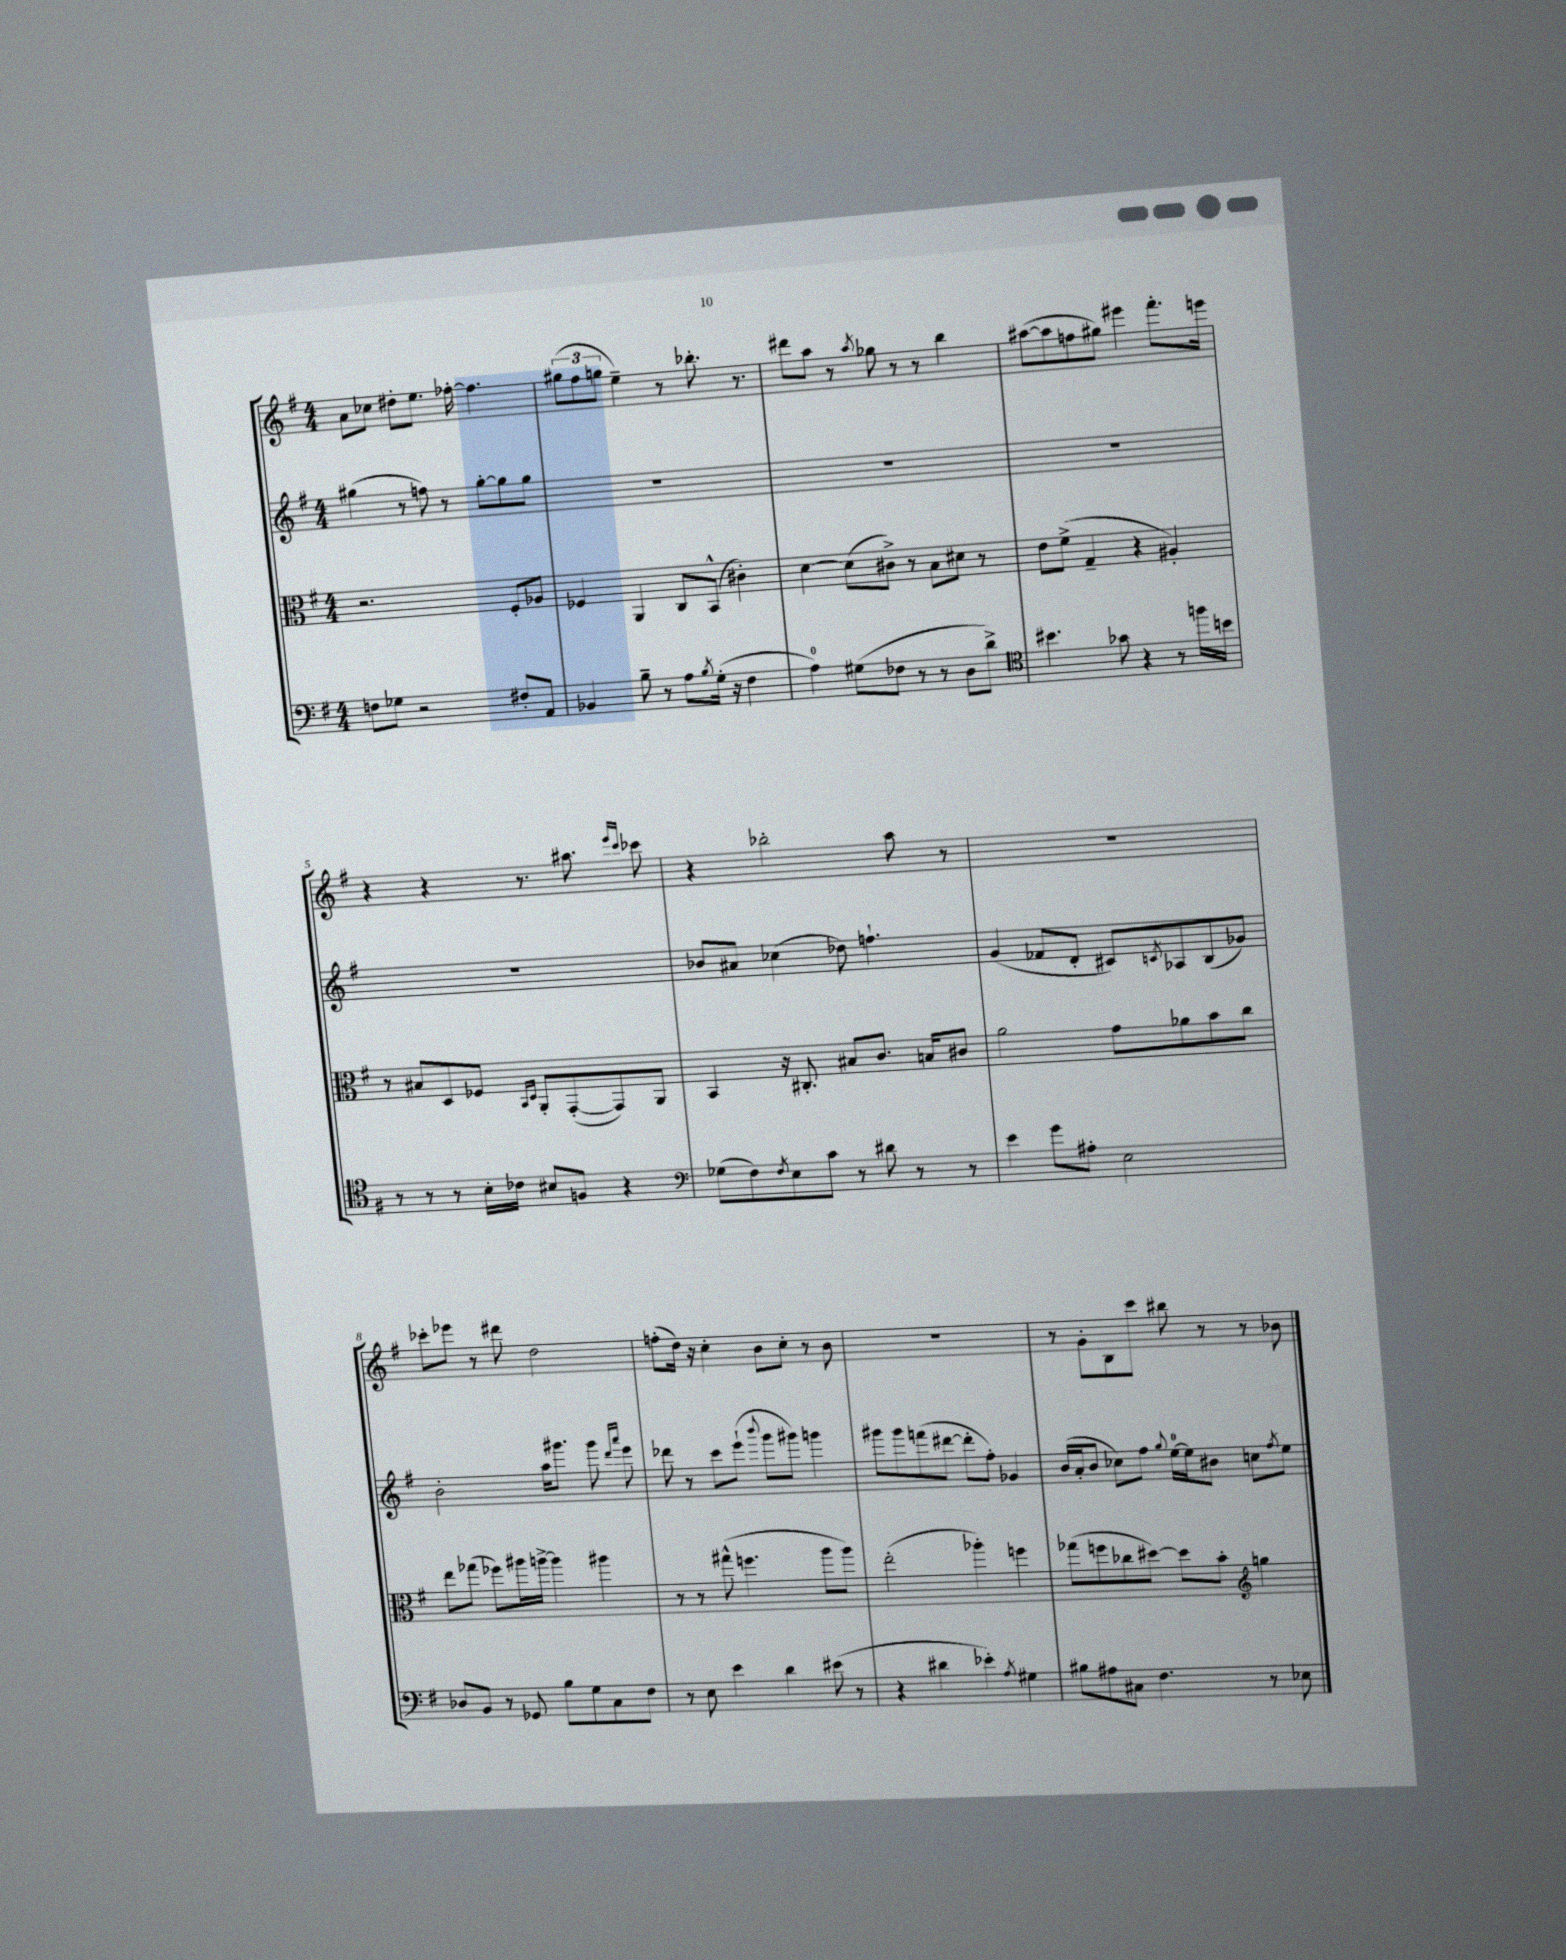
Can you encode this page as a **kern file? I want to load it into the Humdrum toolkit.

**kern	**kern	**kern	**kern
*part4	*part3	*part2	*part1
*staff4	*staff3	*staff2	*staff1
*clefF4	*clefC3	*clefG2	*clefG2
*k[f#]	*k[f#]	*k[f#]	*k[f#]
*M4/4	*M4/4	*M4/4	*M4/4
=1	=1	=1	=1
8Fn\L	2.r	(4gg#X\	8a\L
8G-X\J	.	.	8cc-X\J
2r	.	8r	8dd#X'\L
.	.	8ffn\)	8.ee\J
.	.	8r	.
.	.	.	[16ff-X'\
.	.	[8gg#'\L	4.ff-\]
8F#X'/L	8F#'/L	8gg#\]	.
8AA/J	8A-X/J	8gg#\J	.
=2	=2	=2	=2
4BB-X/	4F-X/	1r	(12gg#X\L
.	.	.	12ff#\
.	.	.	12ggn\J
8B~\	4AA/	.	4ee~\)
8r	.	.	.
8A\L	8C/L	.	8r
8qB/	.	.	.
(16G'\Jk	(8BB^^/J	.	8.bb-X'\
16r	.	.	.
4F#\	4c#X'\)	.	.
.	.	.	8.r
=3	=3	=3	=3
4A\)	[4d\	1r	8ddd#X\L
.	.	.	8aa\J
(8G#X\L	(8d\L]	.	8r
.	.	.	8qaa/
8F-X\J	8c#X^\J)	.	8gg-X\
8r	8r	.	8r
8r	8B\L	.	8r
8D\L	8d#X\J	.	4bb\
8d^\J)	8r	.	.
=4	=4	=4	=4
*clefC4	*	*	*
4.b#X\	8e\L	1r	([8aa#X\L
.	(8f#^\J	.	8aa#\]
.	4G~/	.	8ffn\
8g-X\	.	.	8gg#X\J)
4r	4r	.	4eee#X\
8r	4A#X'/)	.	8.fff#'\L
16ffn\LL	.	.	.
16bn\JJ	.	.	16eeen\Jk
!!LO:LB:g=z
=5	=5	=5	=5
8r	8r	1r	4r
8r	8B#X/L	.	.
8r	8D/	.	4r
16B'\LL	8F-X/J	.	.
16c-X\JJ	.	.	.
.	16qqBB/LL	.	.
.	16qqD/JJ	.	.
8B#X/L	8AA'/L	.	8.r
8Fn/J	([8GG'/	.	.
.	.	.	8.aa#X\
4r	8GG/])	.	.
.	.	.	16qqeee/LL
.	.	.	16qqccc/JJ
.	8AA/J	.	8ccc-X\
=6	=6	=6	=6
*clefF4	*	*	*
(8G-X\L	4BB/	8b-X/L	4r
8F#\)	.	8a#X/J	.
8qF#/	.	.	.
8E\	16r	(4cc-X\	2bb-X'\
.	8.C#X'/	.	.
8c\J	.	.	.
8r	8B#X/L	8dd-X\)	.
8d#X\	8.c/J	4.ffn`\	.
8r	.	.	8aa\
.	16Bn/KL	.	.
8r	8c#X/J	.	8r
=7	=7	=7	=7
4e\	2a\	(4g/	1r
8g\L	.	8f-X/L	.
8A#X'\J	.	8d'/J	.
2E\	8g\L	8c#X/L)	.
.	.	8qcn/	.
.	8a-X\	8A-X/	.
.	8b\	(8B/	.
.	8cc\J	8g-X/J)	.
!!LO:LB:g=z
=8	=8	=8	=8
8D-X/L	8ee\L	2b'\	8ccc-X'\L
8BB/J	(8gg-X\J	.	8eee-X\J
8r	8ff-X\L)	.	8r
8GG-X/	16aa#X\L	.	8ddd#X\
.	[16aan^\JJ	.	.
8B\L	4aa\]	16aa\KL	2dd\
.	.	8.ggg#X\J	.
8G\	.	.	.
8C\	4aa#X\	8ggg#\	.
.	.	16qqddd/LL	.
.	.	16qqaaa/JJ	.
8F#\J	.	8eee\	.
=9	=9	=9	=9
8r	8r	8ddd-X\	(8ffn'\L
8E\	8r	8r	16dd\Jk)
.	.	.	16r
4e\	(8gg#X^^\	8ccc\L	4cc'\
.	4.ffn\	(8eee`\J	.
.	.	8qqbbb/	.
4d\	.	8ggg\L	8b\L
.	.	8ggg#X\J)	8cc'\J
(8e#X\	8aa\L	4gggn\	8r
8r	8aa\J)	.	8b\
=10	=10	=10	=10
4r	(2ee'\	8ggg#X\L	1r
.	.	8ggg#\	.
4d#X\	.	(8fffn\	.
.	.	[8ddd#X\J	.
4e-X'\)	4aa-X'\)	8ddd#'\L]	.
.	.	8ff#'\J)	.
8qA/	.	.	.
4G#X\	4ffn\	4g-X/	.
=11	=11	=11	=11
8B#X\L	(8gg-X\L	(16b/LL	8r
.	.	16a'/J	.
8A#X\	8ffn\	8b/J	8g'\L
8C#X\J	8cc-X\	8cc-X\L)	8B\
4.F#\	[8dd#X\J)	8ff#\J	8ccc\J
.	.	8qqgg/	.
.	8dd#\L]	[16ee\LL	8bb#X\
.	.	16ee\J]	.
.	8b'\J	8b#X\J	8r
*	*clefG2	*	*
8r	4ggn\	8ccn\L	8r
.	.	8qff#/	.
8E-X\	.	8ee\J	8b-X\
==	==	==	==
*-	*-	*-	*-
